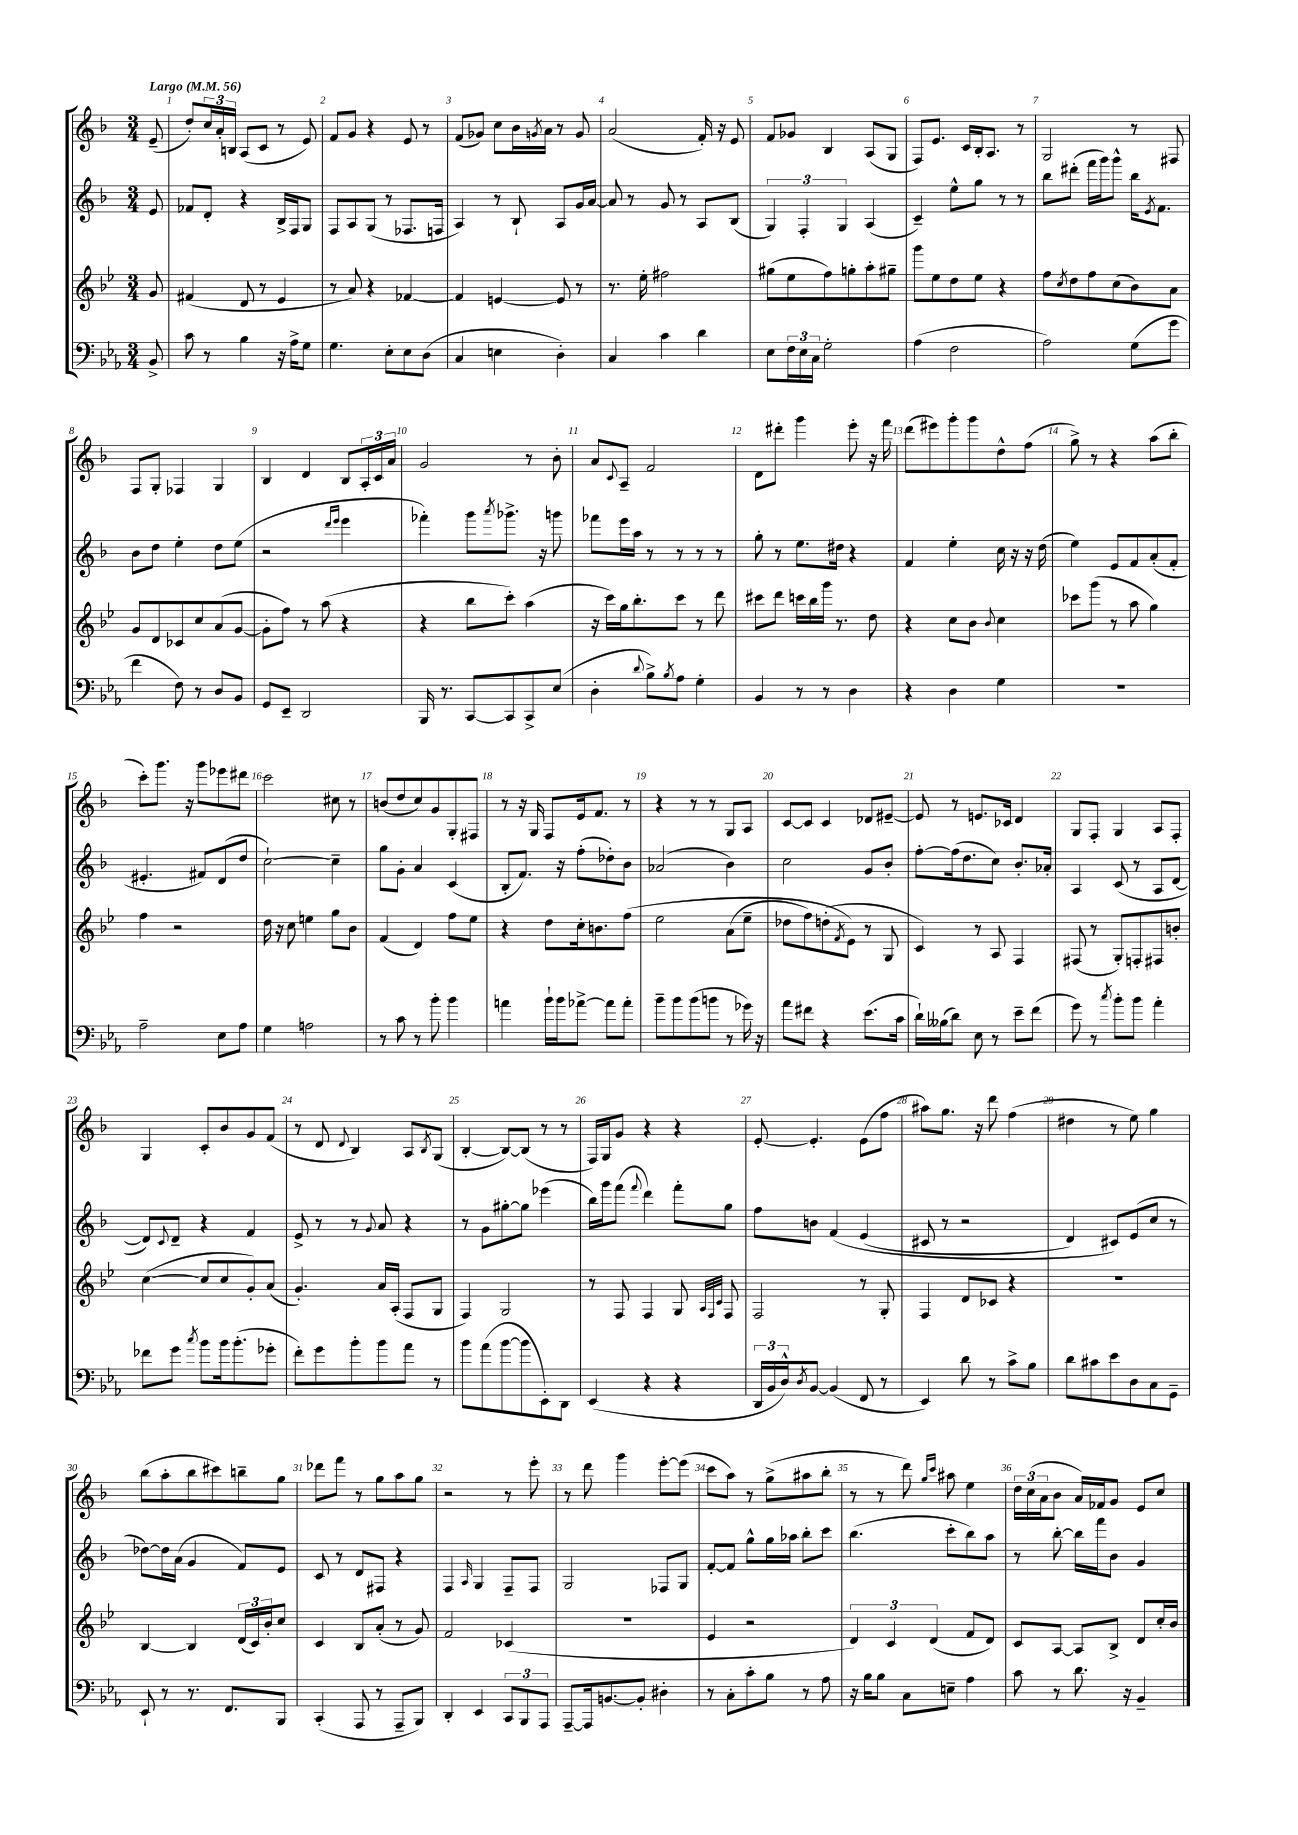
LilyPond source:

<<
\new StaffGroup <<
\new Staff = "s0" {
    \clef treble \key f \major \numericTimeSignature \time 3/4 \partial 8 \tempo "Largo" 4 = 56
    e'8--( |
    d''8-.) \tuplet 3/2 { c''16 a'16-. b16 } a8( c'8 r8 e'8) |
    f'8 g'8 r4 e'8 r8 |
    f'8( ges'8) c''8 bes'16 \acciaccatura { g'8 } a'16 r8 g'8 |
    a'2( f'16-.) r16 e'8 |
    f'8 ges'8 bes4 a8( g8 |
    f8) e'8. c'16 bes16-. a8. r8 |
    g2 r8 fis8 |
    f8 g8-. fes4 g4 |
    bes4 d'4 bes8 \tuplet 3/2 { a16-. c'16 a'16 } |
    g'2 r8 bes'8-. |
    a'8 \appoggiatura { c'8 } a8-- f'2 |
    d'8 dis'''8-. g'''4 e'''8-. r16 f'''16 |
    d'''8( eis'''8) g'''8-. g'''8 d''8-^ f''8( |
    g''8->) r8 r4 a''8( bes''8-. |
    c'''8-.) g'''8. r16 g'''8 ees'''8 dis'''8 |
    c'''2 cis''8 r8 |
    b'8( d''8 c''8) g'8 g8-. fis8 |
    r8 r16 g16 f8 e'16 f'8. r8 |
    r4 r8 r8 g8 a8 |
    c'8~ c'8 c'4 des'8 eis'8~-- |
    eis'8 r8 e'8. ces'16 d'4 |
    g8 f8-. g4 a8 f8-. |
    g4 c'8-. bes'8 g'8 f'8( |
    r8 d'8 \appoggiatura { d'8 } bes4) a8 \acciaccatura { bes8 } g8( |
    bes4~-. bes8~) bes8( r8 r8 |
    f16) g16 g'8 r4 r4 |
    e'8~-. e'4.-. e'8( f''8 |
    ais''8) g''8. r16 d'''8 f''4( |
    dis''4 r8 e''8) g''4 |
    bes''8( a''8-. bes''8 cis'''8) b''8-- g''8 |
    des'''8 f'''8 r8 g''8 a''8 g''8 |
    r2 r8 e'''8-. |
    r8 d'''8 g'''4 e'''8~-. e'''8( |
    c'''8 a''8) r8 g''8->( ais''8 bes''8-. |
    r8 r8 d'''8) \grace { g''16 c'''16 } ais''8 e''4 |
    \tuplet 3/2 { d''16 c''16( a'16 } bes'8 a'16) fes'16 g'8 e'8 c''8 \bar "|." |
}
\new Staff = "s1" {
    \clef treble \key f \major \numericTimeSignature \time 3/4 \partial 8
    e'8 |
    fes'8 d'8-. r4 bes16-> f16 g8 |
    f8 a8 g8( r8 fes8. f16 |
    a4) r8 bes8-! a8 g'16 a'16~ |
    a'8 r8 g'8 r8 a8 bes8( |
    \tuplet 3/2 { g4) f4-. g4 } a4( |
    c'4--) e''8-^ g''8 r8 r8 |
    bes''8 dis'''8-.( f'''16 g'''16) g'''8-^ bes''16 \acciaccatura { e'8 } f'8. |
    bes'8 d''8 e''4-. d''8 e''8( |
    r2 \grace { d'''16 e'''16 } e'''4 |
    fes'''4-.) g'''8 \acciaccatura { a'''8 } ges'''8.-> r16 g'''8 |
    fes'''8 e'''16 a''16 r8 r8 r8 r8 |
    g''8-. r8 e''8. dis''16 r4 |
    f'4 e''4-. c''16 r16 r16 d''16( |
    e''4) e'8 f'8 a'8-.( f'8-. |
    eis'4.-. fis'8) d'8( d''8 |
    c''2~-!) c''4-- |
    g''8 g'8-. a'4 c'4( |
    bes8-. f'8.) r16 f''8-.( des''8-.) bes'8 |
    aes'2( bes'4) |
    c''2 g'8 bes'8-. |
    f''8~-. f''16( d''8. c''8) bes'8.-. aes'16-. |
    a4 c'8( r8 a8 d'8~ |
    d'8) \appoggiatura { c'8 } d'8-- r4 f'4 |
    e'8-> r8 r8 \appoggiatura { g'8 } a'8 r4 |
    r8 g'8 gis''8~-. gis''8 ees'''4( |
    bes''16) g'''16 f'''8( \appoggiatura { f'''8 } d'''4) f'''8-. g''8 |
    f''8 b'8 f'4\( e'4( |
    cis'8 r8 r2 |
    d'4) cis'8\) e'8( c''8 r8 |
    des''8~) des''16 a'16( g'4 f'8) e'8 |
    c'8 r8 d'8 fis8 r4 |
    f4 \grace { a16 } g4 f8-- f8 |
    g2 fes8 g8 |
    f'8~-. f'8 g''8-^ g''16 aes''16 bes''8-. c'''8 |
    bes''4.( c'''8-. bes''8) a''8 |
    r8 bes''8~-. bes''16 f'''16 bes'8 g'4 \bar "|." |
}
\new Staff = "s2" {
    \clef treble \key bes \major \numericTimeSignature \time 3/4 \partial 8
    g'8 |
    fis'4( d'8 r8 ees'4 |
    r8 a'8) r4 fes'4~ |
    fes'4 e'4~ e'8 r8 |
    r8. ees''16-. fis''2 |
    gis''8( ees''8 f''8) g''8-. a''8-. gis''8-- |
    g'''8 ees''8 d''8 ees''8 r4 |
    f''8 \acciaccatura { c''8 } d''8 f''8 c''8( bes'8) a'8 |
    g'8 d'8 ces'8 c''8 a'8( g'8~ |
    g'8-. f''8) r8 a''8( r4 |
    r4 bes''8 c'''8-.) a''4( |
    r16 c'''16) g''16 bes''8.-. c'''8 r8 d'''8 |
    cis'''8 d'''8 c'''16 bes''16 g'''16 r8. d''8 |
    r4 c''8 bes'8 \appoggiatura { bes'8 } c''4 |
    ces'''8 g'''8( r8 a''8 g''4) |
    f''4 r2 |
    d''16 r16 c''8 e''4 g''8 bes'8 |
    f'4( d'4) f''8 ees''8 |
    r4 d''8 c''16-. b'8. f''8\( |
    ees''2 a'8( ees''8-- |
    des''8 f''8) d''8-.( \acciaccatura { f'8 } ees'8\) r8 g8 |
    c'4) r8 a8 f4 |
    fis8( r8 g8-.) f8-. fis8 b'8-. |
    c''4~( c''8 c''8 g'8-.) a'8( |
    g'4.-.) a'16 a16-.( f8 g8 |
    f4) g2 |
    r8 f8 f4 g8 \grace { a32 f32 c'32 } f8 |
    f2 r8 g8-. |
    f4 d'8 ces'8 r4 |
    R2. |
    bes4~ bes4 \tuplet 3/2 { d'16( c'16) bes'16-. } c''8 |
    c'4 bes8 a'8-.( r8 g'8) |
    f'2 ces'4( |
    R2. |
    ees'4 r2 |
    \tuplet 3/2 { d'4) c'4 d'4( } f'8 d'8) |
    c'8 a8~ a8 bes8-> d'8 c''16-. bes'16 \bar "|." |
}
\new Staff = "s3" {
    \clef bass \key ees \major \numericTimeSignature \time 3/4 \partial 8
    bes,8-> |
    c'8 r8 bes4 r16 aes16-> g8 |
    g4. ees8-. ees8 d8( |
    c4 e4 d4-.) |
    c4 c'4 d'4 |
    ees8 \tuplet 3/2 { f16 ees16 c16 } g2-. |
    aes4( f2 |
    aes2) g8( g'8 |
    f'4 f8) r8 d8 bes,8 |
    g,8 ees,8-- d,2 |
    bes,,16 r8. c,8~ c,8 c,8-> ees8( |
    d4-. \appoggiatura { d'8 } bes8->) \acciaccatura { bes8 } aes8 g4-. |
    bes,4 r8 r8 d4 |
    r4 d4 g4 |
    R2. |
    aes2-- ees8 aes8 |
    g4 a2 |
    r8 c'8 r8 bes'8-. bes'4 |
    a'4 bes'16-! bes'16 aes'8~-> aes'8 aes'8-. |
    bes'8-- bes'8 bes'8( b'8 r8 ges'16) r16 |
    aes'8 fis'8 r4 ees'8.( c'16 |
    d'16-!) beses16( d'8) ees8 r8 ees'8-- f'8( |
    g'8) r8 \acciaccatura { c''8 } bes'8-. bes'8 aes'4-. |
    fes'8 g'8 \acciaccatura { c''8 } bes'8 bes'16 bes'8.-.( ges'8-. |
    f'8-.) g'8 bes'8-. bes'8 aes'8 r8 |
    bes'8 aes'8( bes'8~ bes'8 ees,8-.) d,8 |
    ees,4( r4 r4 |
    \tuplet 3/2 { d,16 bes,16 d16-^) } \acciaccatura { d8 } bes,8~ bes,4( f,8 r8 |
    ees,4) d'8 r8 c'8-> bes8 |
    d'8 cis'8 ees'8 d8 c8 g,8-- |
    ees,8-! r8 r8. f,8. bes,,8 |
    c,4-.( aes,,8 r8 aes,,8-- bes,,8) |
    d,4-. ees,4 \tuplet 3/2 { c,8 bes,,8 aes,,8 } |
    aes,,8~-- aes,,16 b,8.~ b,8-. dis4-. |
    r8 c8-. c'8-. bes8 r8 aes8 |
    r16 bes16 bes8 c8 e8-- aes4 |
    c'8 r8 d'8. r16 bes,4-- \bar "|." |
}
>>
>>
\layout { \context { \Score \override BarNumber.break-visibility = ##(#f #t #t) barNumberVisibility = #all-bar-numbers-visible } }
